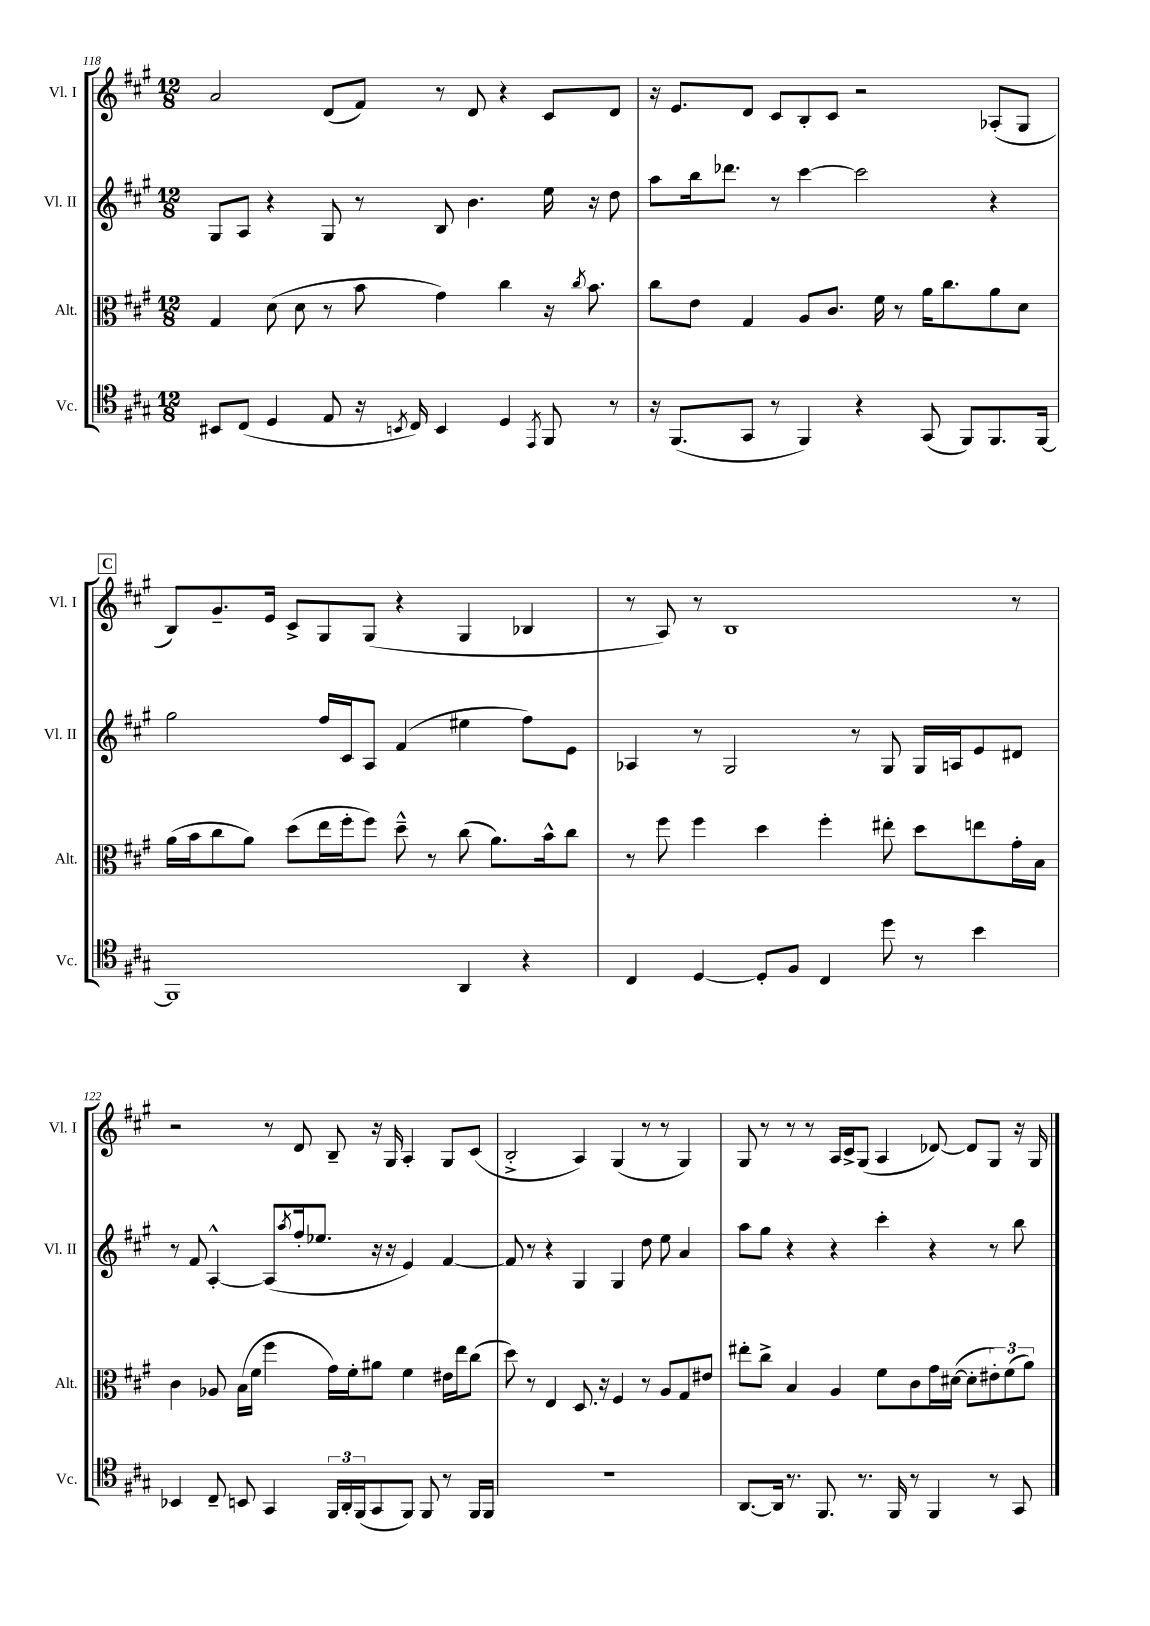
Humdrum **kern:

**kern	**kern	**kern	**kern
*part4	*part3	*part2	*part1
*staff4	*staff3	*staff2	*staff1
*I"Vc.	*I"Alt.	*I"Vl. II	*I"Vl. I
*I'Vc.	*I'Alt.	*I'Vl. II	*I'Vl. I
*clefC4	*clefC3	*clefG2	*clefG2
*k[f#c#g#]	*k[f#c#g#]	*k[f#c#g#]	*k[f#c#g#]
*M12/8	*M12/8	*M12/8	*M12/8
=118	=118	=118	=118
8BB#X/L	4G#/	8G#/L	2a/
(8C#/J	.	8A/J	.
4D/	(8d\	4r	.
.	8d\	.	.
8E/	8r	8G#/	(8d/L
16r	8b\	8r	8f#/J)
8qBBn/	.	.	.
16C#/)	.	.	.
4BB/	4g#\)	8B/	8r
.	.	4.b\	8d/
4D/	4cc#\	.	4r
8qEE/	.	.	.
8FF#/	16r	16ee\	8c#/L
.	8qcc#/	.	.
.	8.b\	16r	.
8r	.	8dd\	8d/J
=119	=119	=119	=119
16r	8cc#\L	8aa\L	16r
(8.FF#/L	.	.	8.e/L
.	8e\J	16bb\k	.
.	.	8.ddd-X\J	.
8GG#/J	4G#/	.	8d/J
8r	.	8r	8c#/L
4FF#/)	8A/L	[4ccc#\	8B'/
.	8.c#/J	.	8c#/J
4r	.	2ccc#\]	2r
.	16f#\	.	.
.	8r	.	.
(8GG#/	16a\KL	.	.
.	8.cc#\	.	.
8FF#/L)	.	.	.
8.FF#/	8a\	4r	(8A-X'/L
.	8d\J	.	8G#/J
[16FF#/Jk	.	.	.
!!LO:LB:g=z
!!LO:REH:place=s1:t=C
=120	=120	=120	=120
1FF#]	(16a\LL	2gg#\	8B/L)
.	16b\J	.	.
.	8cc#\	.	8.g#~/
.	8a\J)	.	.
.	.	.	16e/Jk
.	(8dd\L	.	8c#^/L
.	16ee\L	16ff#/LL	8G#/
.	16ff#'\J	16c#/J	.
.	8ff#\J)	8A/J	(8G#/J
.	8dd~^^\	(4f#/	4r
.	8r	.	.
4AA/	(8cc#\	4ee#X\	4G#/
.	8.a\L)	.	.
4r	.	8ff#\L)	4B-X/
.	16b^^\k	.	.
.	8cc#\J	8e\J	.
=121	=121	=121	=121
4C#/	8r	4A-X/	8r
.	8ff#\	.	8A/)
[4D/	4ff#\	8r	8r
.	.	2G#/	1B
8D'/L]	4dd\	.	.
8F#/J	.	.	.
4C#/	4ff#'\	.	.
.	.	8r	.
8dd\	8ee#X'\	8G#/	.
8r	8dd\L	16G#/LL	.
.	.	16An/J	.
4b\	8een\	8e/	.
.	16g#'\L	8d#X/J	8r
.	16B\JJ	.	.
!!LO:LB:g=z
=122	=122	=122	=122
4BB-X/	4c#\	8r	2r
.	.	8f#/	.
8C#~/	8A-X/	[4A'^^/	.
8BBn/	(16B\LL	.	.
.	16f#\JJ	.	.
4GG#/	4ff#\	(8A/L]	8r
.	.	8qaa/	.
.	.	16ff#'/k	8d/
.	.	8.ee-X/J	.
24FF#/LL	16g#\LL)	.	8B~/
24AA'/	.	.	.
.	16f#'\J	.	.
(24FF#/J	.	.	.
8GG#/	8a#X\J	16r	16r
.	.	16r	16G#/
8FF#/J)	4f#\	4e/)	4A'/
8FF#/	.	.	.
8r	16e#X\LL	[4f#/	8G#/L
.	16ee\J	.	.
16FF#/LL	(8cc#\J	.	(8c#/J
16FF#/JJ	.	.	.
=123	=123	=123	=123
1.r	8dd\)	8f#/]	2B'^/
.	8r	8r	.
.	4E/	4r	.
.	8.D/	4G#/	4A/)
.	16r	.	.
.	4F#/	4G#/	(4G#/
.	8r	8dd\	8r
.	8A/L	8ee\	8r
.	8G#/	4a/	4G#/)
.	8e#X/J	.	.
=124	=124	=124	=124
[8.AA/L	8ee#X'\L	8aa\L	8G#/
.	8cc#^\J	8gg#\J	8r
16AA/Jk]	.	.	.
8.r	4B/	4r	8r
.	.	.	8r
8.FF#/	.	.	.
.	4A/	4r	16A/LL
.	.	.	16c#^/J
8.r	.	.	(8G#/J
.	8f#\L	4ccc#'\	4A/
16FF#/	.	.	.
8r	8c#\	.	.
4FF#/	16g#\L	4r	[8d-X/)
.	([16d#X\JJ	.	.
.	8d#'\L]	.	8d-/L]
8r	12e#X'\)	8r	8G#/J
.	(12f#\	.	.
8GG#/	.	8bb\	16r
.	12a\J)	.	.
.	.	.	16G#/
==	==	==	==
*-	*-	*-	*-
